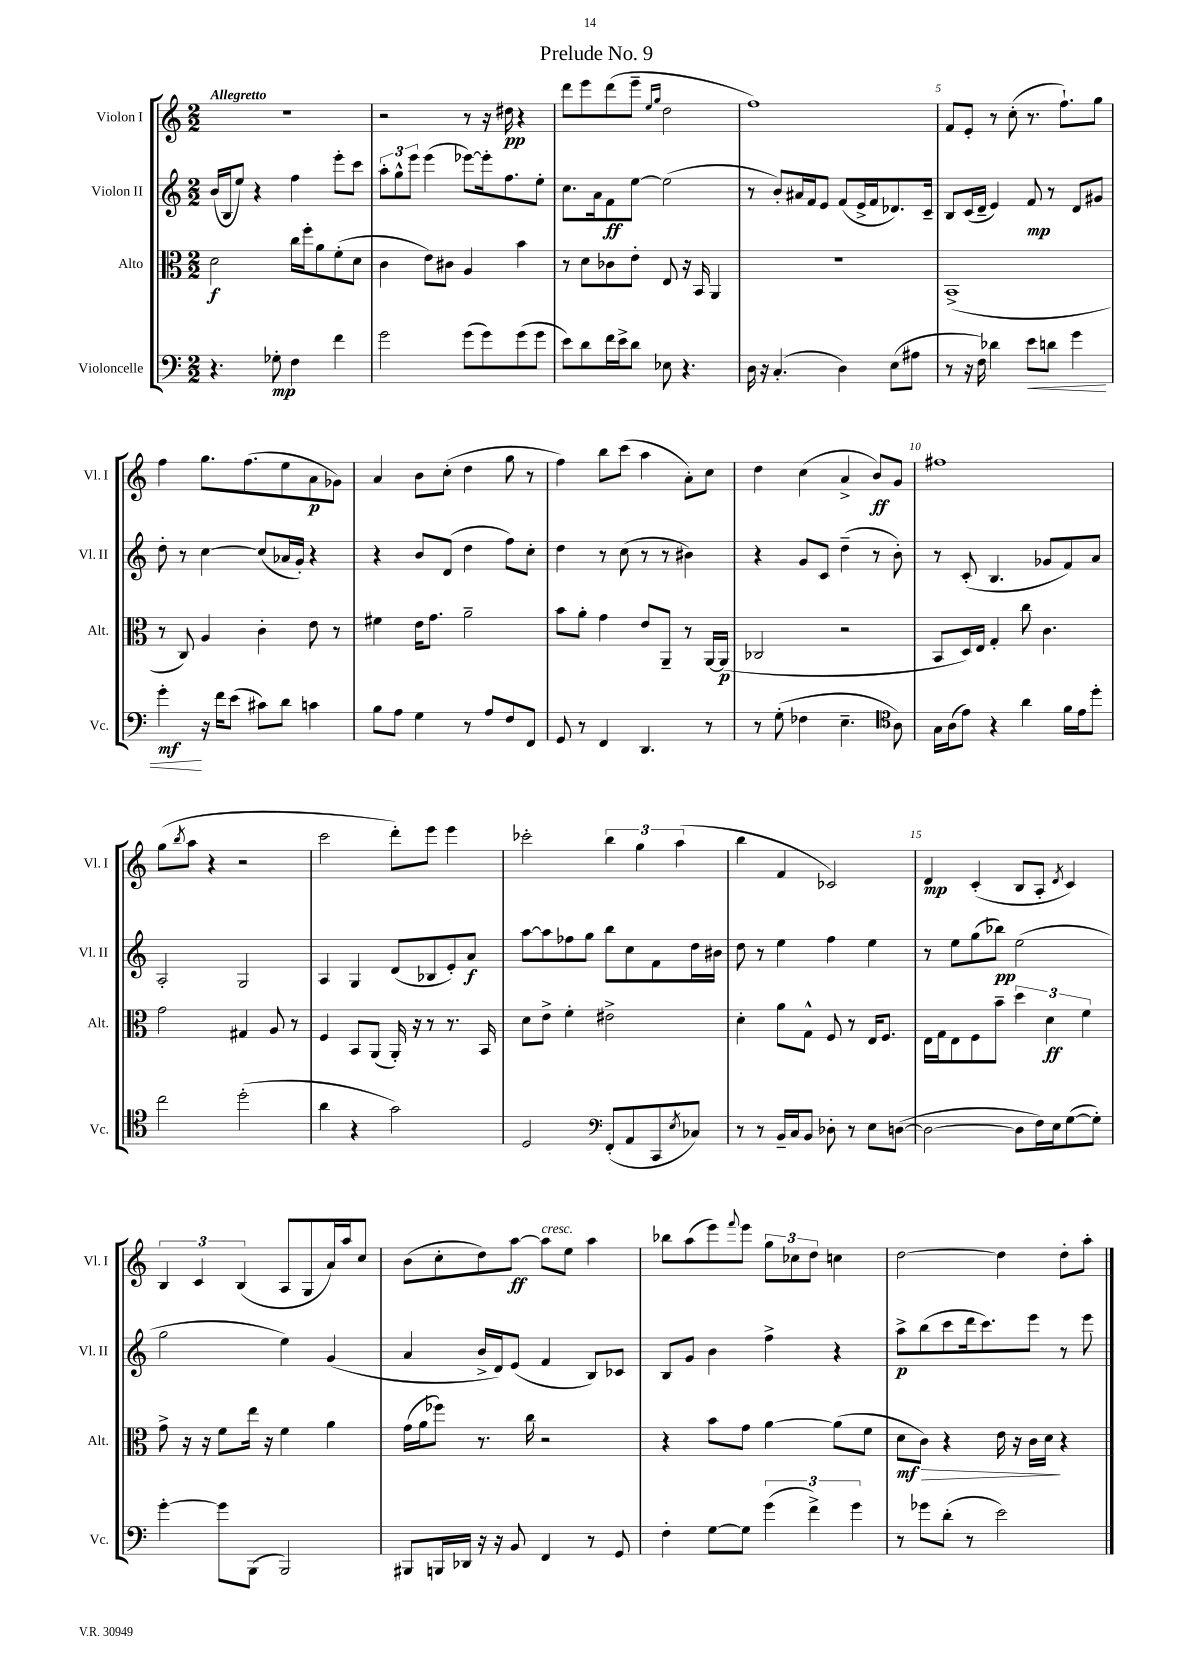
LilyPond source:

\header { title = "Prelude No. 9" }
<<
\new StaffGroup <<
\new Staff = "s0" \with { instrumentName = "Violon I" shortInstrumentName = "Vl. I" } {
    \clef treble \key c \major \numericTimeSignature \time 2/2 \tempo "Allegretto"
    R1 |
    r2 r8 r16 dis''16\pp r4 |
    d'''8 e'''8 d'''8( e'''8-- \grace { e''16 g''16 } d''2 |
    f''1) |
    f'8 e'8-. r8 c''8-.( r8. f''8.-!) g''8 |
    f''4 g''8. f''8.( e''8 a'8\p ges'8) |
    a'4 b'8 c''8-.( d''4 g''8 r8 |
    f''4) b''8 c'''8( a''4 a'8-.) c''8 |
    d''4 c''4( a'4-> b'8\ff) g'8 |
    fis''1 |
    g''8( \acciaccatura { b''8 } a''8 r4 r2 |
    c'''2 d'''8-.) e'''8 e'''4 |
    ces'''2-. \tuplet 3/2 { b''4 g''4 a''4( } |
    b''4 f'4 ces'2) |
    d'4\mp c'4-.( b8 a8-. \acciaccatura { d'8 } c'4) |
    \tuplet 3/2 { b4 c'4 b4( } a8 g8 a'16) a''16 c''8 |
    b'8( c''8-. d''8) a''8~\ff a''8^\markup { \italic "cresc." } e''8 a''4 |
    bes''8 a''8( e'''8) \appoggiatura { f'''8 } e'''8 \tuplet 3/2 { g''8 ces''8 d''8 } c''4 |
    d''2~ d''4 d''8-. a''8-. \bar "|." |
}
\new Staff = "s1" \with { instrumentName = "Violon II" shortInstrumentName = "Vl. II" } {
    \clef treble \key c \major \numericTimeSignature \time 2/2
    b'16( b16 e''8) r4 f''4 e'''8-. c'''8 |
    \tuplet 3/2 { a''8-. g''8-^ e'''8 } e'''4( ees'''8~) ees'''16-. f''8. e''8-. |
    c''8. a'16 f'8\ff e''8~ e''2( |
    r8 b'8-.) ais'16 f'16 e'8 f'8( e'16-> f'16 des'8.) c'16-- |
    b8 c'16( d'16-- e'4) f'8\mp r8 d'8 gis'8 |
    d''8-. r8 c''4~ c''8( aes'16 g'16-.) r4 |
    r4 b'8 d'8( d''4 f''8) c''8-. |
    d''4 r8 c''8( r8 r8 bis'4) |
    r4 g'8 c'8 d''4--( r8 b'8-.) |
    r8 c'8-.( b4. ges'8 f'8) a'8 |
    a2-. g2 |
    a4 g4 d'8( bes8 e'8-.) a'8\f |
    a''8~ a''8 fes''8 g''8 b''8 c''8 f'8 d''16 bis'16 |
    d''8 r8 e''4 f''4 e''4 |
    r8 e''8 g''8( bes''8\pp) e''2( |
    g''2 e''4) g'4( |
    a'4 b'16-> d'16) e'8( f'4 b8) ces'8 |
    b8 g'8 b'4 f''4-> r4 |
    a''8->\p b''8( c'''8 d'''16 c'''8.) e'''8 r8 e'''8 \bar "|." |
}
\new Staff = "s2" \with { instrumentName = "Alto" shortInstrumentName = "Alt." } {
    \clef alto \key c \major \numericTimeSignature \time 2/2
    d'2\f c''16 f''16-. a'8 f'8-.( d'8 |
    c'4 e'8) cis'8 a4 b'4 |
    r8 d'8 ces'8 e'8-. e8 r16 b,16 a,4 |
    R1 |
    b,1->( |
    r8 c8) a4 c'4-. e'8 r8 |
    fis'4 e'16 g'8. a'2-- |
    b'8 a'8-. g'4 e'8 a,8-- r8 a,16~ a,16\p( |
    ces2 r2 |
    b,8 d16) e16 g4-. c''8 c'4. |
    g'2 gis4 a8 r8 |
    f4 b,8 a,8( a,16-.) r16 r8 r8. b,16 |
    d'8 e'8-> f'4-. eis'2-> |
    d'4-. a'8 g8-^ f8 r8 e16 f8. |
    e16 g16 e8 f8 b'8-- \tuplet 3/2 { d''4 d'4\ff f'4 } |
    g'8-> r16 r16 f'8 e''16 r16 f'4 a'4 |
    g'16( a'16 fes''8) r8. c''16 r2 |
    r4 b'8 g'8 a'4~ a'8( f'8 |
    d'8\mf\> c'8) r4 e'16 r16 c'16 d'16\! r4 \bar "|." |
}
\new Staff = "s3" \with { instrumentName = "Violoncelle" shortInstrumentName = "Vc." } {
    \clef bass \key c \major \numericTimeSignature \time 2/2
    r4. ges8-.\mp f4 f'4 |
    g'2 g'8( g'8) g'8( g'8 |
    e'8) d'8 f'16 e'16-> d'8 ees8 r4. |
    d16 r16 c4.-.( d4) e8( ais8 |
    r8 r16 f16) des'4 e'8\< d'8 g'4 |
    g'4-.\mf\! r16 f'16 e'8( cis'8) d'8 c'4 |
    b8 a8 g4 r8 a8 f8 f,8 |
    g,8 r8 f,4 d,4. r8 |
    r8 g8-.( fes4 e4.-- \clef tenor a8) |
    g16 a16( e'8) r4 a'4 f'16 e'16 d''8-. |
    c''2 d''2-.( |
    a'4 r4 g'2) |
    d2 \clef bass f,8-.( a,8 c,8 \acciaccatura { e8 } ces8) |
    r8 r8 b,16-- c16 b,8 des8-. r8 e8 d8~( |
    d2~ d8 f16) e16 g8~( g8-.) |
    g'4~-. g'8 b,,8( b,,2) |
    bis,,8 b,,16 des,16 r16 r16 b,8 f,4 r8 g,8 |
    f4-. g8~ g8 \tuplet 3/2 { g'4( f'4->) g'4 } |
    r8 ges'8 d'8-.( r8 e'2) \bar "|." |
}
>>
>>
\layout { \context { \Score \override BarNumber.break-visibility = ##(#f #t #t) barNumberVisibility = #(every-nth-bar-number-visible 5) } }
